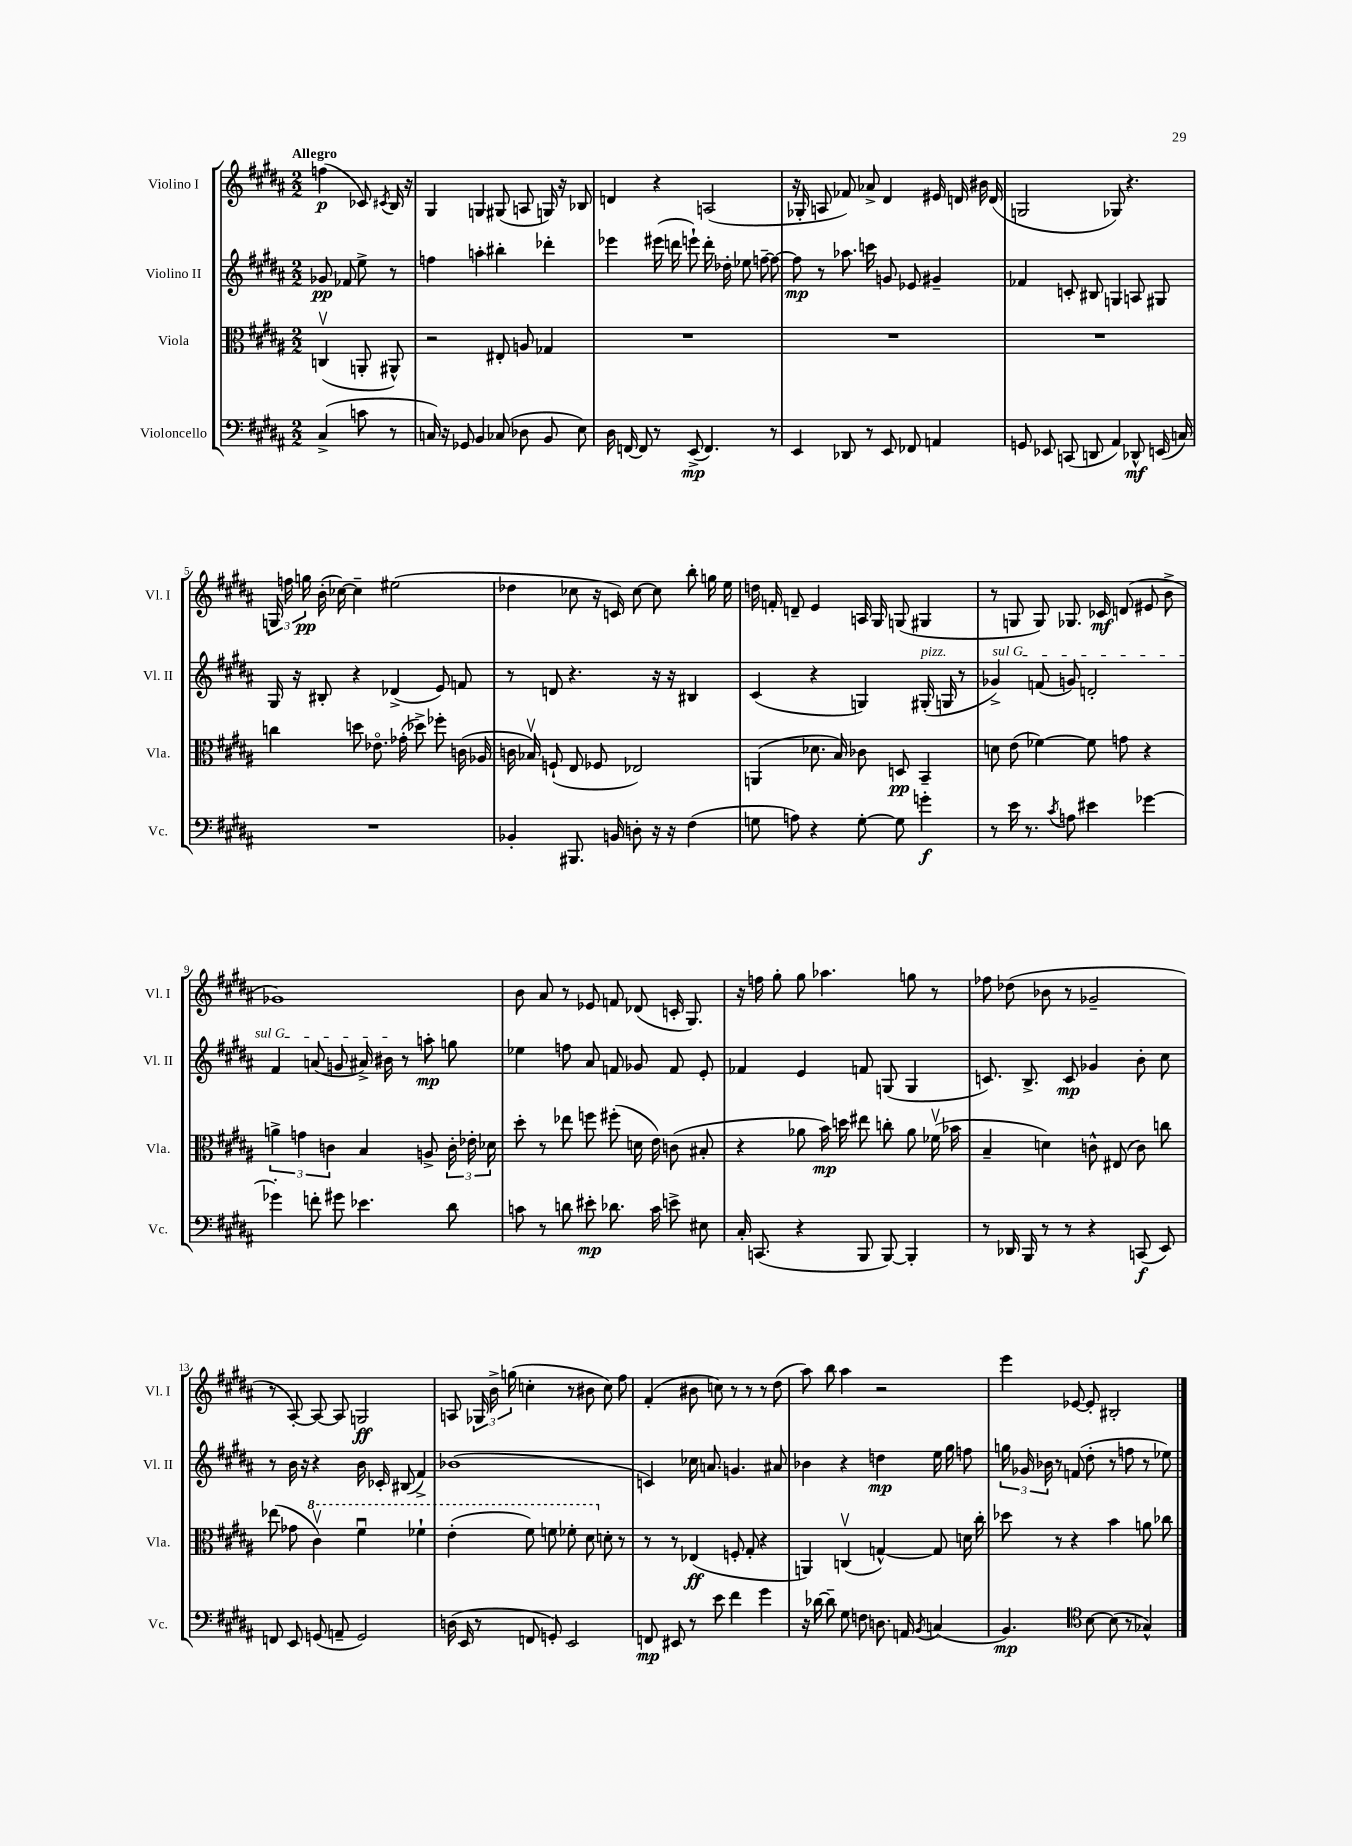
<<
\new StaffGroup <<
\new Staff = "s0" \with { instrumentName = "Violino I" shortInstrumentName = "Vl. I" } {
    \clef treble \key b \major \numericTimeSignature \time 2/2 \partial 2 \tempo "Allegro"
    \autoBeamOff f''4\p( ces'8) \acciaccatura { cis'8 } b16 r16 |
    gis4 g4 gis8( a8 g16) r16 bes8 |
    d'4 r4 a2( |
    r16 ges16-. a8 fes'8) aes'8-> dis'4 eis'16 d'16 bis'16 d'16( |
    g2 ges8) r4. |
    \tuplet 3/2 { g16 f''16 g''16\pp } b'16-.( ces''16~) ces''4-- eis''2( |
    des''4 ces''8 r16 c'16) ces''8~ ces''8 b''8-. g''16 e''16 |
    d''16 f'16-. d'8-- e'4 a16 gis16 g8( gis4 |
    r8 g8 g8) ges8. ces'16\mf d'8( eis'8 b'8-> |
    ges'1) |
    b'8 ais'8 r8 ees'8 f'8 des'8( c'16-. gis8.) |
    r16 f''16 gis''8-. gis''8 aes''4. g''8 r8 |
    fes''8 des''8( bes'8 r8 ges'2-- |
    r8 ais8~-.) ais8~ ais8 g2\ff |
    a8 \tuplet 3/2 { ges16 b'16-> g''16( } c''4-. r8 bis'8 c''8) fis''8 |
    fis'4-.( bis'8 c''8) r8 r8 r8 dis''8( |
    ais''8) b''8 ais''4 r2 |
    e'''4 ees'8~ ees'8-. bis2-. \bar "|." |
}
\new Staff = "s1" \with { instrumentName = "Violino II" shortInstrumentName = "Vl. II" } {
    \clef treble \key b \major \numericTimeSignature \time 2/2 \partial 2
    \autoBeamOff ges'8\pp fes'8 e''8-> r8 |
    f''4 a''4-. bis''4-. des'''4-. |
    ees'''4 eis'''16( d'''16 e'''8-!) d'''16-. des''16-. ees''8 f''8~-- f''8~ |
    f''8\mp r8 aes''8. c'''16 g'8 ees'8 gis'4-- |
    fes'4 c'8-. bis8 g4 a8 gis8 |
    gis16 r16 bis8-. r4 des'4->( e'8) f'8 |
    r8 d'8 r4. r16 r16 bis4 |
    cis'4( r4 g4) gis16-.^\markup { \italic "pizz." }( g16 r8 |
    \once \override TextSpanner.bound-details.left.text = \markup { \italic "sul G" } ges'4->\startTextSpan) f'8( g'8) d'2-. |
    fis'4 a'8( g'8 ais'16->) bis'16\stopTextSpan r8 a''8-.\mp g''8 |
    ees''4 f''8 ais'8 f'8 ges'8 f'8 e'8-. |
    fes'4 e'4 f'8 g8( g4 |
    c'8.) b8.-> c'8\mp ges'4 b'8-. cis''8 |
    r8 b'16 r16 r4 b'16 ces'16-. bis8( fis'4->) |
    bes'1( |
    c'4) ces''16 a'8. g'4. ais'8 |
    bes'4 r4 d''4\mp e''16 gis''16 f''8 |
    \tuplet 3/2 { g''16 ges'16 bes'16 } r8 f'8( dis''8-. r8 f''8 r8 ees''8) \bar "|." |
}
\new Staff = "s2" \with { instrumentName = "Viola" shortInstrumentName = "Vla." } {
    \clef alto \key b \major \numericTimeSignature \time 2/2 \partial 2
    \autoBeamOff c4\upbow( a,8-. ais,8-^) |
    r2 eis8-. a8 ges4 |
    R1 |
    R1 |
    R1 |
    c''4 d''8 ees'8.\flageolet ges'16-.( des''8->) fes''8-. c'16( aes16 |
    c'16 bes16\upbow) f8-!( e8 fes8 ees2) |
    a,4( des'8. b16) ces'8 d8\pp b,4-- |
    d'8 e'8( fes'4~) fes'8 g'8 r4 |
    \tuplet 3/2 { a'4-> g'4 c'4 } b4 a8-> \tuplet 3/2 { c'16-. ees'16-. des'16 } |
    dis''8-. r8 ees''8 f''8 fis''8-.( d'16 e'16) c'8( bis8-. |
    r4 aes'8 b'16\mp) d''16 eis''8 c''8-. aes'8 fes'16\upbow( bes'16 |
    b4-- d'4) c'8-^ eis8( c'8) c''8 |
    ees''8( ges'8 \ottava #1 cis''4\upbow) fis''4\downbow fes''4-! |
    e''4-.( fis''8) f''8 fes''8-. dis''8 \ottava #0 d'8-. r8 |
    r8 r8 ees4\ff( f8-. gis8-. r4 |
    a,4) c4\upbow( g4~-^) g8 d'16 cis''16-. |
    des''8 r8 r4 b'4 a'8 ces''8 \bar "|." |
}
\new Staff = "s3" \with { instrumentName = "Violoncello" shortInstrumentName = "Vc." } {
    \clef bass \key b \major \numericTimeSignature \time 2/2 \partial 2
    \autoBeamOff cis4->( c'8 r8 |
    c16) r16 ges,8 b,4 ces8( des8 b,8 e8) |
    dis16 f,16~ f,8 r8 e,8->\mp( f,4.) r8 |
    e,4 des,8 r8 e,8 fes,8 a,4 |
    g,8 ees,8 c,8( d,8 ais,4) des,8-^\mf e,16( c16) |
    R1 |
    bes,4-. bis,,8. b,16 d8-. r16 r16 fis4( |
    g8 a8) r4 g8~-. g8 g'4-.\f |
    r8 e'16 r8. \acciaccatura { cis'8 } a8 eis'4 ges'4~ |
    ges'4-. f'8-. gis'8 ees'4. dis'8 |
    c'8 r8 d'8 eis'8-.\mp des'8. c'16 e'8-> eis8 |
    cis16-. c,8.( r4 b,,8 b,,8~) b,,4-. |
    r8 des,16 b,,16 r8 r8 r4 c,8\f( e,8) |
    f,8 e,8 g,8( a,8-- g,2) |
    d16( e,16 r8 f,8 g,8-.) e,2 |
    f,8\mp eis,8 r8 e'8 fis'4 gis'4 |
    r16 des'16~ des'8-- gis8 f8 d8. a,16 \acciaccatura { b,8 } c4( |
    b,4.\mp) \clef tenor b8~ b8( r8 ges4-^) \bar "|." |
}
>>
>>
